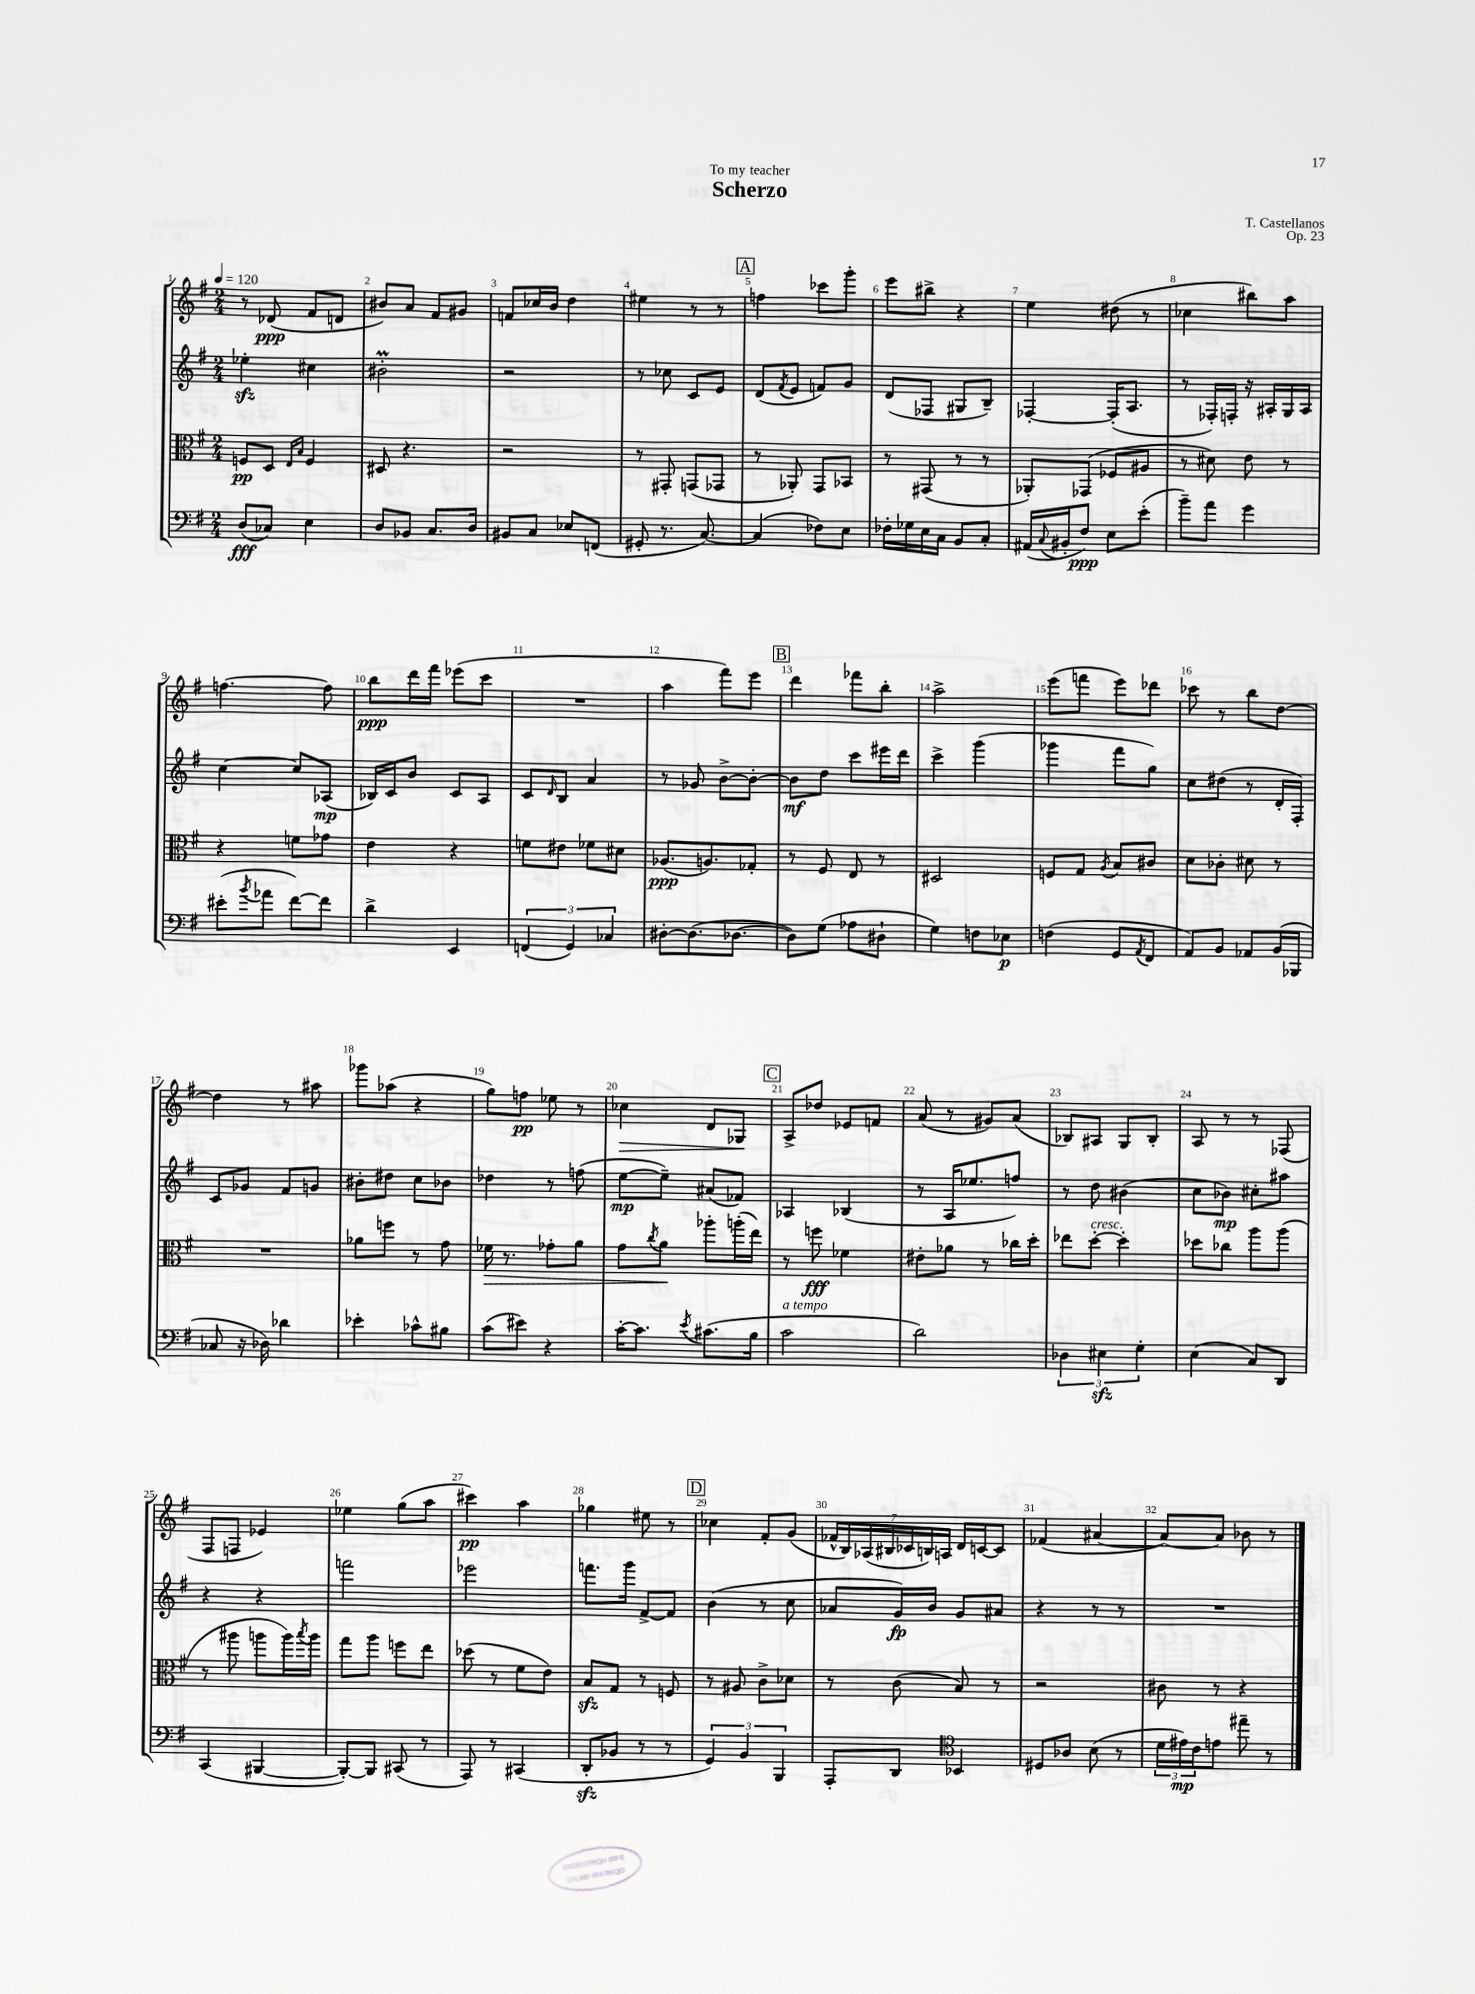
\header { title = "Scherzo" composer = "T. Castellanos" dedication = "To my teacher" opus = "Op. 23" }
<<
\new StaffGroup <<
\new Staff = "s0" {
    \clef treble \key g \major \numericTimeSignature \time 2/4 \tempo 4 = 120
    r8 des'8\ppp( fis'8 d'8 |
    bis'8) a'8 fis'8 gis'8 |
    f'8 ces''16 b'16 d''4 |
    eis''4 r8 r8 |
    \mark \markup { \box "A" } f''4 ces'''8 g'''8-. |
    e'''8 bis''8-> r4 |
    e''4 dis''8( r8 |
    ces''4 bis''8) a''8 |
    f''4.~ f''8 |
    b''8\ppp d'''16 fis'''16 ees'''8( c'''8 |
    R2 |
    a''4 fis'''8) e'''8 |
    \mark \markup { \box "B" } d'''4 fes'''8 b''8-. |
    a''2-> |
    e'''8( f'''8 e'''8) des'''8 |
    ces'''8 r8 b''8 d''8~ |
    d''4 r8 ais''8 |
    ges'''8 aes''8( r4 |
    g''8) f''8\pp ees''8 r8 |
    ces''4\> d'8 ges8\! |
    \mark \markup { \box "C" } a8-> des''8 ees'8 f'8 |
    a'8( r8 gis'8) a'8( |
    bes8) ais8 g8 bes8-. |
    a8 r8 r8 fes8( |
    fis8 f8 ees'4) |
    ees''4 g''8( a''8 |
    cis'''4\pp) a''4 |
    ges''4 eis''8 r8 |
    \mark \markup { \box "D" } ces''4 fis'8-. g'8( |
    \tuplet 7/4 { fes'16-^ b16) aes16( bis16 ces'16 b16) a16 } d'16 c'16~ c'8 |
    fes'4( ais'4~ |
    ais'8~) ais'8 bes'8 r8 \bar "|." |
}
\new Staff = "s1" {
    \clef treble \key g \major \numericTimeSignature \time 2/4
    ees''4-.\sfz cis''4 |
    bis'2-.\prall |
    r2 |
    r8 ces''8 c'8 e'8 |
    \mark \markup { \box "A" } d'8( \acciaccatura { fis'8 } e'8 f'8) g'8 |
    d'8( fes8 gis8 b8--) |
    fes4~-. fes16-.( a8. |
    r8 fes16-.) f16-. r16 ais16-. g16 ais16 |
    c''4~ c''8 aes8\mp( |
    bes16) c'16 b'8 c'8 a8 |
    c'8 \grace { d'16 } b8 a'4 |
    r8 ges'8 b'8~-> b'8~-. |
    \mark \markup { \box "B" } b'8\mf d''8 c'''8 eis'''16 d'''16 |
    c'''4-> g'''4( |
    ges'''4 fis'''8 g''8) |
    c''8 dis''8( r8 d'16-. fis16-.) |
    c'8 ges'8 fis'8 g'8 |
    bis'8-. dis''8 c''8 bes'8 |
    des''4 r8 f''8( |
    e''8~\mp e''8--) ais'8( fes'8) |
    \mark \markup { \box "C" } aes4 bes4( |
    r8 a16 ees''8. f''8) |
    r8 d''8 bis'4( |
    c''8 bes'8\mp) cis''8-. ais''8 |
    r4 r4 |
    f'''2 |
    ees'''2 |
    f'''8. g'''16 fis'8~-> fis'8 |
    \mark \markup { \box "D" } b'4( r8 c''8 |
    aes'8 g'16\fp) b'16 g'8 ais'8 |
    r4 r8 r8 |
    R2 \bar "|." |
}
\new Staff = "s2" {
    \clef alto \key g \major \numericTimeSignature \time 2/4
    f8\pp d8 \grace { e16 b16 } f4 |
    dis8 r4. |
    r2 |
    r8 gis,8-. g,8( ges,8 |
    \mark \markup { \box "A" } r8 aes,8-.) g,8 bes,8 |
    r8 gis,8( r8 r8 |
    aes,8-.) ges,8( fes8 ais8 |
    r8 dis'8) e'8 r8 |
    r4 f'8 ges'8 |
    e'4 r4 |
    f'8 eis'8 fes'8 dis'8 |
    aes8.\ppp( a8.) ges8-. |
    \mark \markup { \box "B" } r8 fis8 e8 r8 |
    dis2 |
    f8 g8 \acciaccatura { a8 } b8 cis'8 |
    d'8 ces'8-. dis'8 r8 |
    R2 |
    aes'8 f''8 r8 g'8 |
    fes'16\> r8. ges'8-. a'8 |
    g'8 \acciaccatura { c''8 } a'8\! aes''8-. a''16-.( e''16) |
    \mark \markup { \box "C" } r8 f''8\fff fes'4 |
    eis'8-. aes'8 r8 ces''16 d''16-. |
    ees''8 d''8~-.^\markup { \italic "cresc." } d''4-. |
    des''8 ces''8 a''8 a''8( |
    r8 ais''8 a''8 a''16) \acciaccatura { b''8 } a''16 |
    g''8 a''8 f''8 e''8 |
    des''8( r8 fis'8 e'8) |
    b8\sfz g8 r8 f8 |
    \mark \markup { \box "D" } r8 ais8 c'8-> des'8 |
    r8 c'8( b8) r8 |
    r2 |
    cis'8 r8 r4 \bar "|." |
}
\new Staff = "s3" {
    \clef bass \key g \major \numericTimeSignature \time 2/4
    d8\fff( ces8) e4 |
    d8 bes,8 c8. d16 |
    bis,8 c8 ees8 f,8( |
    gis,8-. r8. c8.~) |
    \mark \markup { \box "A" } c4( fes8) e8 |
    fes16-. ges16 e16 c16 b,8 c8-. |
    ais,16( \appoggiatura { c8 } bis,16-. fis8\ppp) e8 e'8-.( |
    b'8--) a'8 g'4 |
    eis'8-.( \acciaccatura { b'8 } aes'8 fis'8~) fis'8 |
    d'4-> e,4 |
    \tuplet 3/2 { f,4( g,4) ces4 } |
    dis8~-. dis8.( des8.~ |
    \mark \markup { \box "B" } des8) g8( aes8 dis8-! |
    g4) f8 ees8\p |
    f4( g,8 \acciaccatura { a,8 } fis,8 |
    a,8) b,8 aes,8 b,16( bes,,16 |
    ces8 r16 des16) des'4 |
    ees'4-. ces'8-^ bis8 |
    c'8( eis'8) r4 |
    c'16~-. c'8. \acciaccatura { e'8 } cis'8.( b16 |
    \mark \markup { \box "C" } c'2^\markup { \italic "a tempo" } |
    d'2) |
    \tuplet 3/2 { des4 eis4\sfz g4-. } |
    e4( c8) d,8 |
    c,4( bis,,4~ |
    bis,,8~-.) bis,,8 cis,8( r8 |
    a,,8) r8 cis,4( |
    d,8-.\sfz bes,8 r8 r8 |
    \mark \markup { \box "D" } \tuplet 3/2 { g,4) b,4 b,,4 } |
    a,,8-. d,8 \clef tenor bes,4 |
    dis8 aes8 b8( r8 |
    \tuplet 3/2 { d'16 eis'16\mp) c'16 } e'8 eis''8-- r8 \bar "|." |
}
>>
>>
\layout { \context { \Score \override BarNumber.break-visibility = ##(#f #t #t) barNumberVisibility = #all-bar-numbers-visible } }
